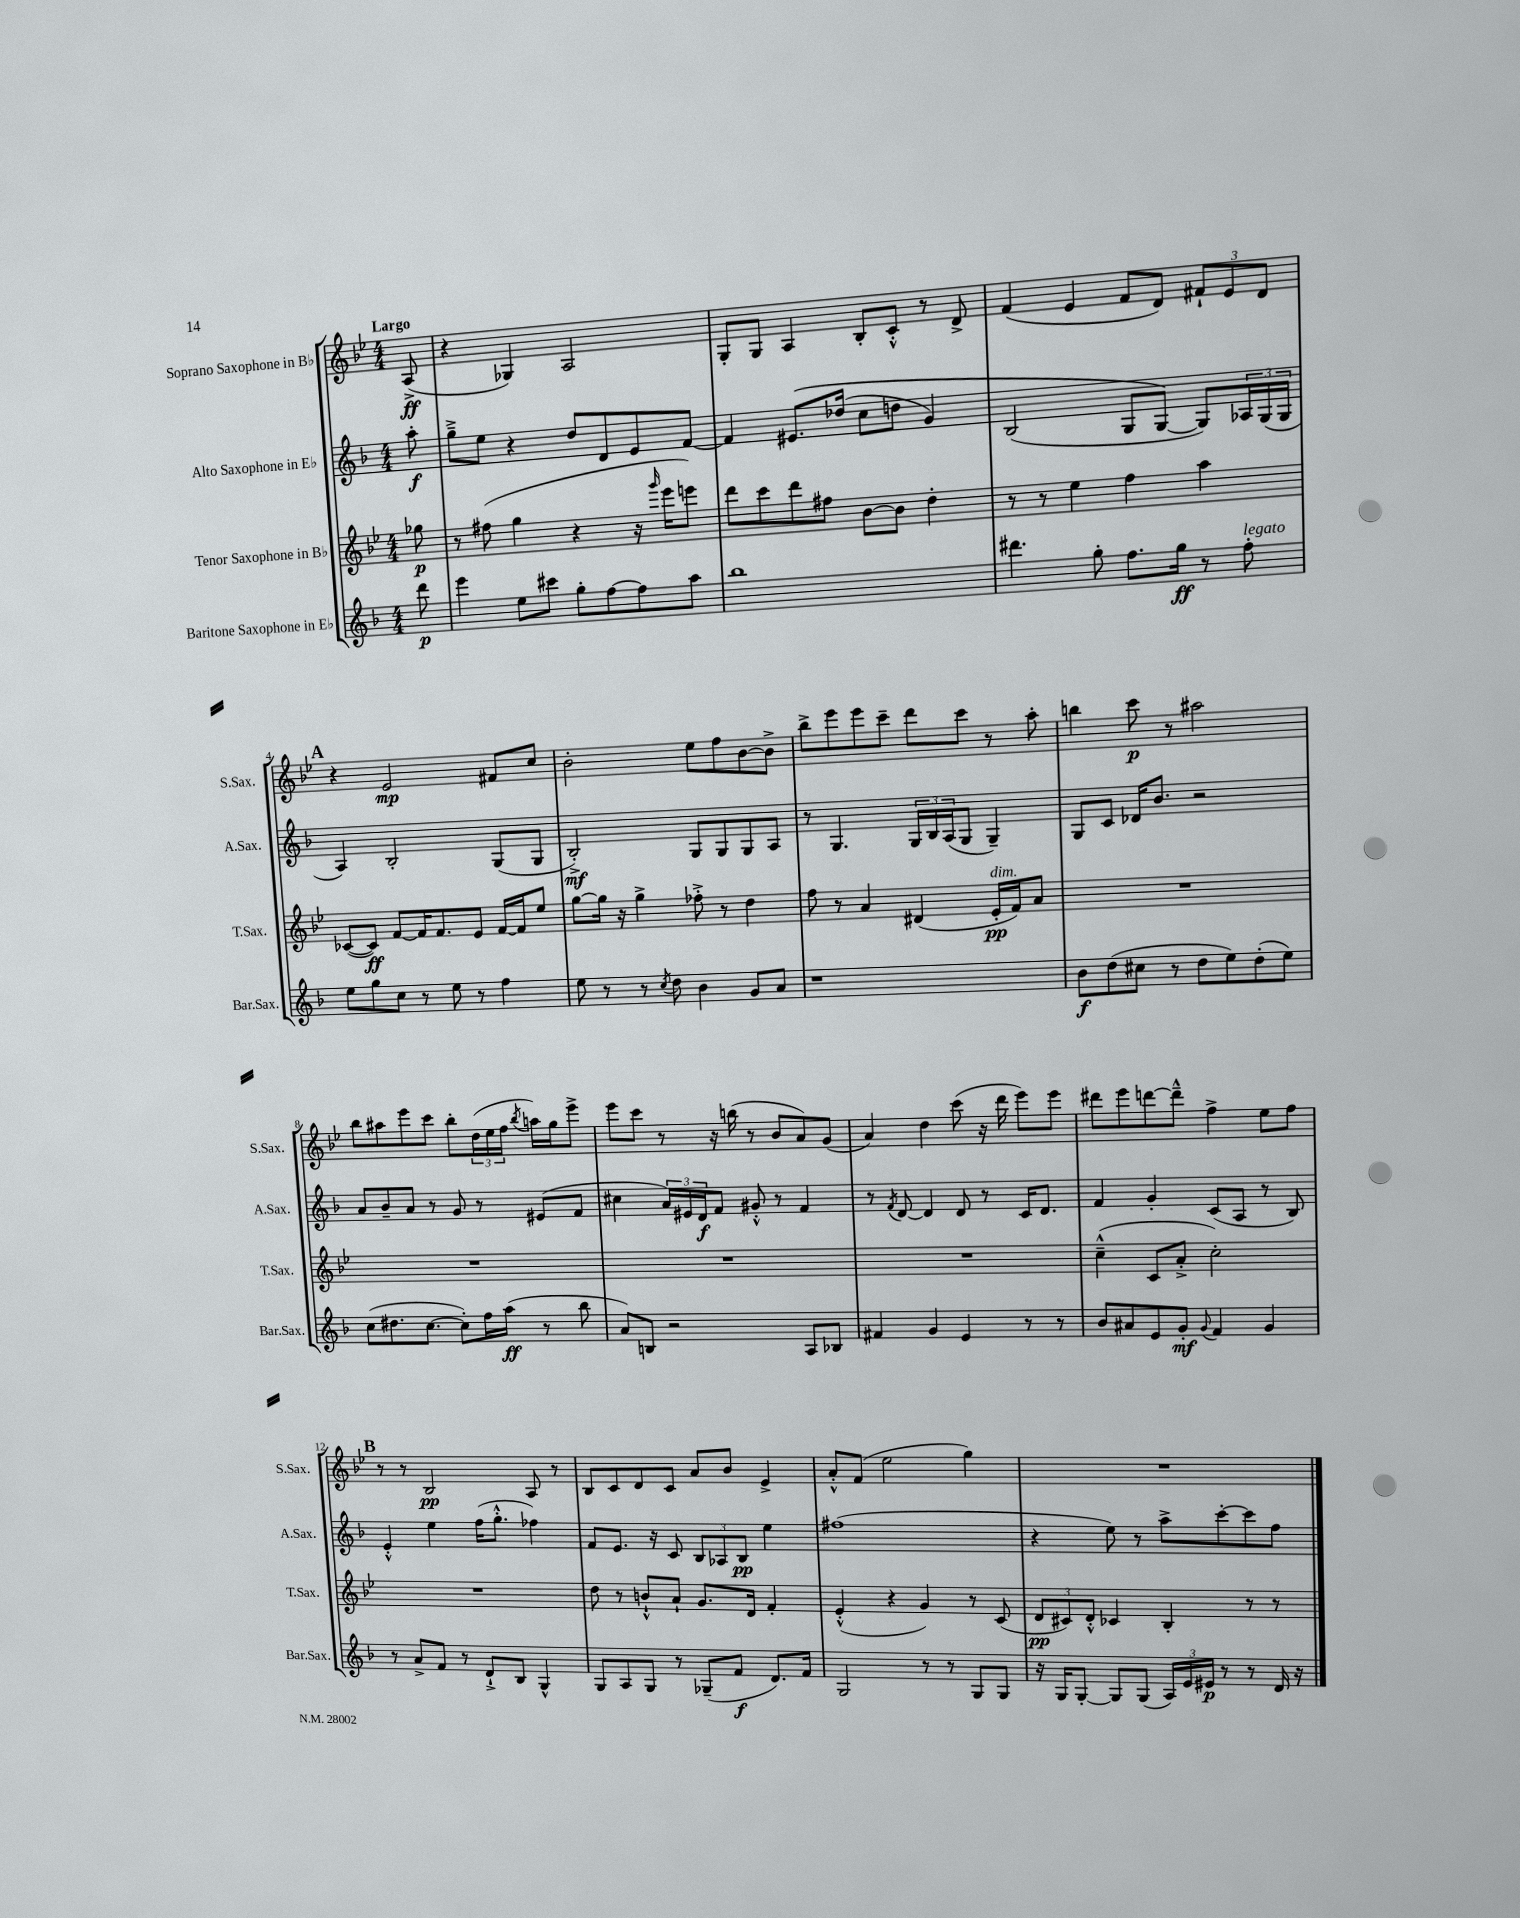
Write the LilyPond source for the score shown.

<<
\new StaffGroup <<
\new Staff = "s0" \with { instrumentName = "Soprano Saxophone in Bb" shortInstrumentName = "S.Sax." } {
    \clef treble \key bes \major \numericTimeSignature \time 4/4 \partial 8 \tempo "Largo"
    a8->\ff( |
    r4 ges4) a2 |
    g8-. g8 a4 bes8-. c'8-.-^ r8 d'8-> |
    f'4( ees'4 f'8 d'8) \tuplet 3/2 { fis'8-! ees'8 d'8 } |
    \mark \markup { \bold "A" } r4 ees'2\mp fis'8 c''8 |
    bes'2-. ees''8 f''8 bes'8~ bes'8-> |
    bes''8-> ees'''8 ees'''8 c'''8-- d'''8 c'''8 r8 a''8-. |
    b''4 c'''8\p r8 ais''2 |
    bes''8 ais''8 ees'''8 c'''8 bes''8-. \tuplet 3/2 { d''16( ees''16 f''16 } \acciaccatura { bes''8 } a''16) g''16 ees'''8-> |
    ees'''8 c'''8 r8 r16 b''16( r8 bes'8 a'8) g'8( |
    a'4) d''4 c'''8( r16 d'''16 ees'''8) ees'''8 |
    dis'''8 ees'''8 d'''8~ d'''8---^ f''4-> ees''8 f''8 |
    \mark \markup { \bold "B" } r8 r8 bes2\pp a8 r8 |
    bes8 c'8 d'8 c'8 a'8 bes'8 ees'4-> |
    a'8-.-^ f'8( ees''2 g''4) |
    R1 \bar "|." |
}
\new Staff = "s1" \with { instrumentName = "Alto Saxophone in Eb" shortInstrumentName = "A.Sax." } {
    \clef treble \key f \major \numericTimeSignature \time 4/4 \partial 8
    a''8-.\f |
    g''8---> e''8 r4 d''8 d'8 e'8 f'8~ |
    f'4 eis'8.\( des''16( c''8 d''8 g'4) |
    bes2( g8 g8~\) g8) \tuplet 3/2 { aes16 g16( g16 } |
    \mark \markup { \bold "A" } a4) bes2-. g8( g8 |
    bes2-.->\mf) g8 g8 g8 a8 |
    r8 g4. \tuplet 3/2 { g16 bes16 a16( } g8 g4--) |
    g8 c'8 des'16 bes'8. r2 |
    a'8 bes'8-- a'8 r8 g'8 r8 eis'8( f'8 |
    cis''4 \tuplet 3/2 { a'16) eis'16 d'16\f } f'8 gis'8-.-^ r8 f'4 |
    r8 \acciaccatura { f'8 } d'8~ d'4 d'8 r8 c'16 d'8. |
    f'4 g'4-. c'8( a8 r8 bes8) |
    \mark \markup { \bold "B" } e'4-.-^ e''4 f''16( g''8.-.-^ fes''4) |
    f'8 e'8. r16 c'8 \tuplet 3/2 { bes8 aes8 bes8\pp } e''4 |
    fis''1( |
    r4 e''8) r8 a''8-> c'''8~-. c'''8 f''8 \bar "|." |
}
\new Staff = "s2" \with { instrumentName = "Tenor Saxophone in Bb" shortInstrumentName = "T.Sax." } {
    \clef treble \key bes \major \numericTimeSignature \time 4/4 \partial 8
    ges''8\p |
    r8 fis''8( g''4 r4 r16 \grace { g'''16 } ees'''16 e'''8) |
    d'''8 c'''8 d'''8 fis''8 bes'8~ bes'8 d''4-. |
    r8 r8 ees''4 f''4 a''4 |
    \mark \markup { \bold "A" } ces'8~( ces'8\ff) f'8~ f'16 f'8. ees'8 f'16~ f'16 ees''8 |
    g''8~ g''16 r16 g''4-> fes''8-.-> r8 d''4 |
    f''8 r8 a'4 dis'4( ees'16-.\pp^\markup { \italic "dim." } f'16) a'8 |
    R1 |
    R1 |
    R1 |
    R1 |
    c''4---^( c'8 a'8-.-> c''2-.) |
    \mark \markup { \bold "B" } R1 |
    d''8 r8 b'8-!-^ a'8-! g'8. d'16 f'4-. |
    ees'4-.-^( r4 g'4) r8 c'8( |
    \tuplet 3/2 { d'8\pp cis'8) d'8-.-^ } ces'4 bes4-. r8 r8 \bar "|." |
}
\new Staff = "s3" \with { instrumentName = "Baritone Saxophone in Eb" shortInstrumentName = "Bar.Sax." } {
    \clef treble \key f \major \numericTimeSignature \time 4/4 \partial 8
    d'''8\p |
    e'''4 e''8 cis'''8 g''8-. f''8~ f''8 a''8 |
    bes''1 |
    dis'''4. g''8-. f''8. g''16\ff r8 f''8-.^\markup { \italic "legato" } |
    \mark \markup { \bold "A" } e''8 g''8 c''8 r8 e''8 r8 f''4 |
    e''8 r8 r8 \acciaccatura { c''8 } d''8 bes'4 g'8 a'8 |
    r1 |
    bes'8\f d''8( cis''8 r8 d''8 e''8) d''8-.( e''8) |
    c''8( dis''8. c''8.~ c''8-.) f''16 a''16\ff( r8 bes''8 |
    a'8) b8 r2 a8 bes8 |
    fis'4 g'4 e'4 r8 r8 |
    bes'8 ais'8 e'8 g'8-.\mf \appoggiatura { g'8 } f'4 g'4 |
    \mark \markup { \bold "B" } r8 a'8-> f'8 r8 d'8-!-> bes8 g4-^ |
    g8 a8 g8 r8 ges8--( f'8\f d'8.) f'16 |
    g2 r8 r8 g8 g8 |
    r16 g16 g8~-. g8 g8( \tuplet 3/2 { a16) e'16 eis'16\p } r8 r8 d'16 r16 \bar "|." |
}
>>
>>
